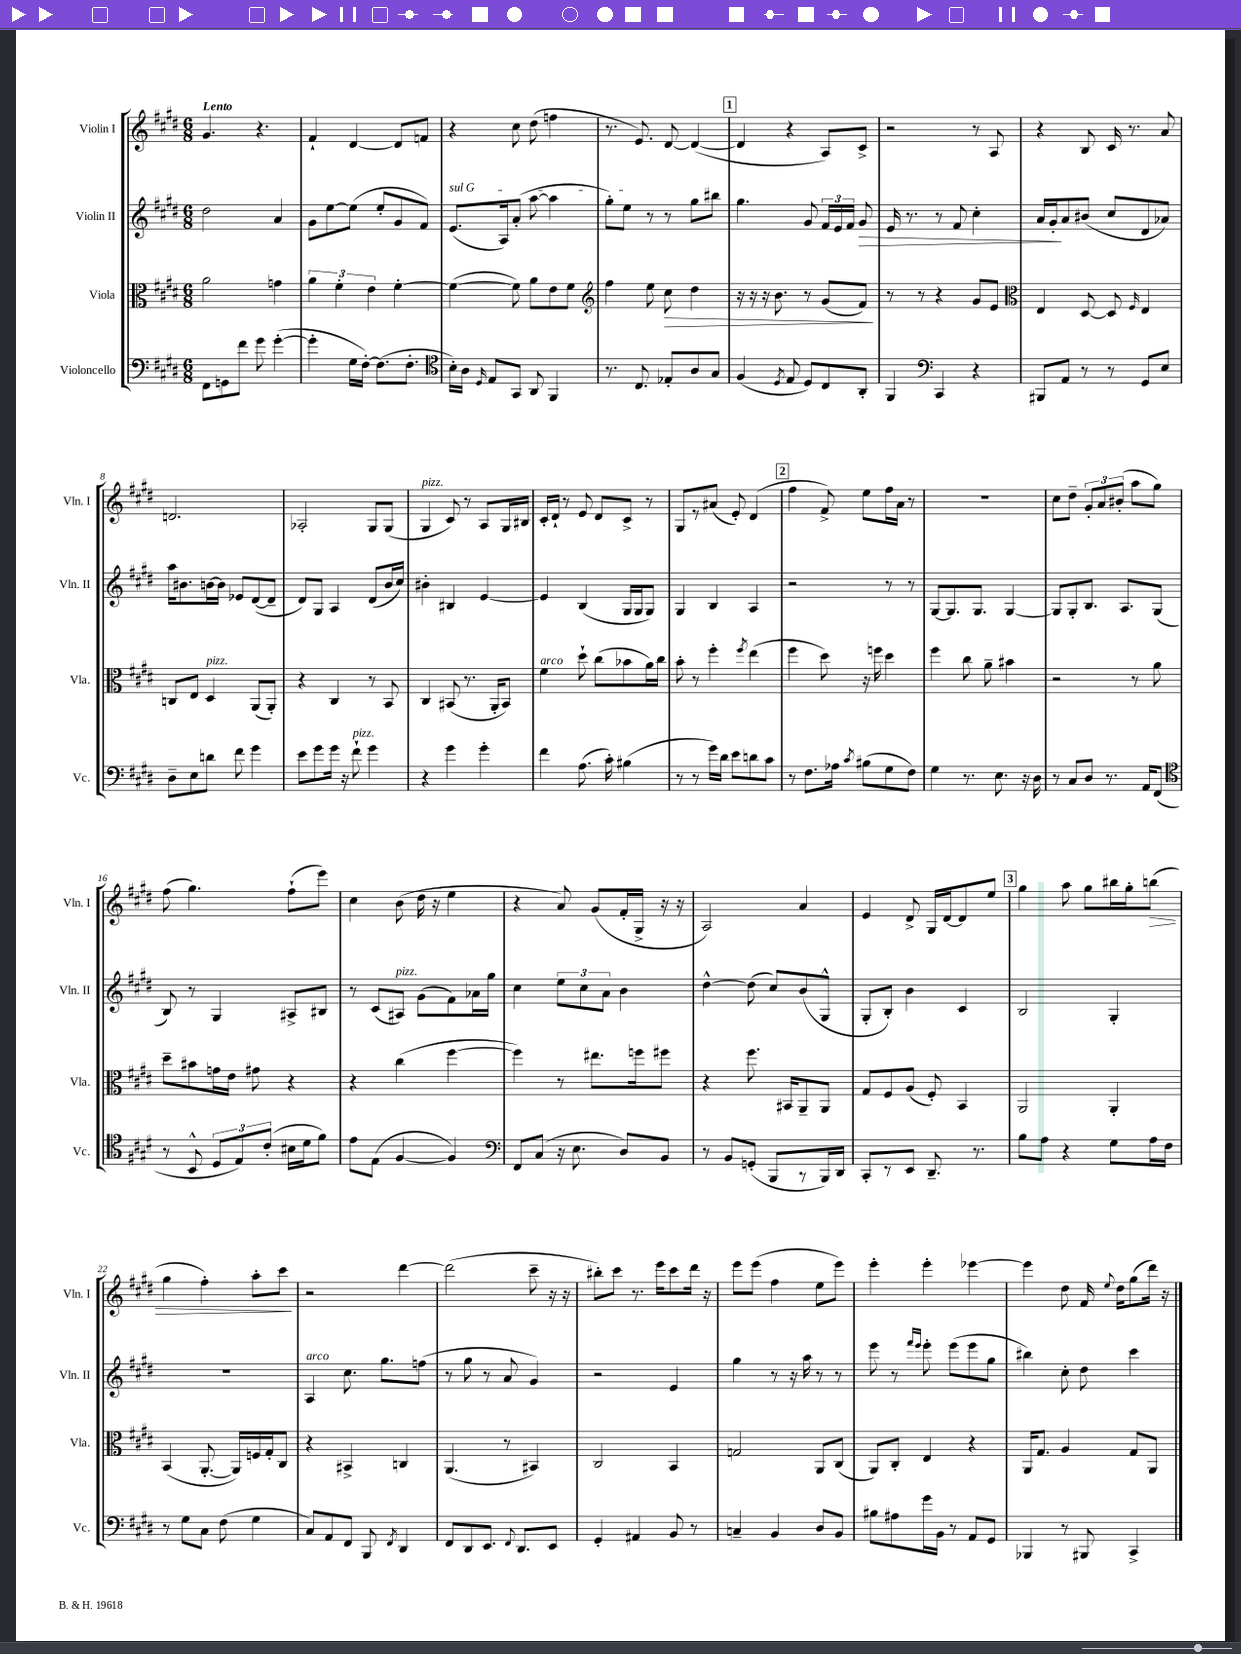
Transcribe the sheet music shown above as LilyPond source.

<<
\new StaffGroup <<
\new Staff = "s0" \with { instrumentName = "Violin I" shortInstrumentName = "Vln. I" } {
    \clef treble \key e \major \numericTimeSignature \time 6/8 \tempo "Lento"
    \autoBeamOff gis'4. r4. |
    fis'4-! dis'4~ dis'8[ f'8] |
    r4 cis''8 dis''8( f''4 |
    r8. e'8.) dis'8~ dis'4~( |
    \mark \markup { \box "1" } dis'4 r4 a8[) cis'8]-> |
    r2 r8 a8 |
    r4 b8 cis'16 r8. a'8 |
    d'2. |
    aes2-. gis8[ gis8]( |
    gis4^\markup { \italic "pizz." } cis'8) r8 a8[ gis16 bis16] |
    cis'16[-. dis'16]-! r8 e'8 dis'8[ cis'8]-> r8 |
    gis8[ r8 ais'8]( e'8-.) dis'4( |
    \mark \markup { \box "2" } fis''4 fis'8->) e''8[ fis''16 a'16] r8 |
    R2. |
    cis''8[ dis''8]-- \tuplet 3/2 { gis'8[-. a'8 bis'8]-.( } a''8[ gis''8]) |
    fis''8( gis''4.) fis''8[-!( e'''8]) |
    cis''4 b'8( dis''16 r16 e''4 |
    r4 a'8) gis'8[( fis'16-. gis16]-> r16 r16 |
    a2) a'4 |
    e'4 dis'8-> gis16[ dis'16~ dis'8 e''8] |
    \mark \markup { \box "3" } gis''4 a''8 gis''8[ bis''16 gis''16-. b''8]\>( |
    gis''4 fis''4-.) a''8[-. cis'''8]\! |
    r2 dis'''4~ |
    dis'''2( cis'''8-- r16 r16 |
    bis''8[-.) cis'''8] r8. e'''16[ cis'''8 dis'''16] r16 |
    e'''8[ e'''8]( fis''4 e''8[ e'''8]) |
    e'''4-. e'''4-. ees'''4~ |
    ees'''4 dis''8 fis'16 \appoggiatura { e''8 } dis''16[ gis''8( dis'''16]) r16 \bar "|." |
}
\new Staff = "s1" \with { instrumentName = "Violin II" shortInstrumentName = "Vln. II" } {
    \clef treble \key e \major \numericTimeSignature \time 6/8
    \autoBeamOff dis''2 a'4 |
    gis'8[ e''8~ e''8]( e''8[-. gis'8 fis'8]) |
    \once \override TextSpanner.bound-details.left.text = \markup { \italic "sul G" } e'8.[\startTextSpan( a16) a'8]-.( a''8~ a''4 |
    gis''8[-.) e''8]\stopTextSpan r8 r8 gis''8[ bis''8] |
    \mark \markup { \box "1" } gis''4. gis'8 \tuplet 3/2 { fis'16[ e'16 fis'16] } gis'8\> |
    e'16 r8. r8 fis'8 cis''4-. |
    a'16[ gis'16-.\! a'8 bis'8]( cis''8[ dis'8 aes'8]) |
    a''16[ bis'8. b'16~ b'16] ees'8[ dis'8~( dis'8]-- |
    dis'8[) gis8] a4 dis'8[( b'16 cis''16]) |
    bis'4-. bis4 e'4~ |
    e'4 b4( gis16[ gis16 gis8]) |
    gis4 b4 a4 |
    \mark \markup { \box "2" } r2 r8 r8 |
    gis8[~ gis8. gis8.] gis4~ |
    gis8[ gis8-. b8.] a8.[ gis8]( |
    b8) r8 gis4 ais8[-> bis8] |
    r8 cis'8[( ais8]^\markup { \italic "pizz." }) gis'8[( fis'8) aes'16 gis''16] |
    cis''4 \tuplet 3/2 { e''8[ cis''8 a'8] } b'4 |
    dis''4~-^ dis''8( cis''8[) b'8( gis8]-^ |
    gis8[-. b8]-.) b'4 cis'4 |
    \mark \markup { \box "3" } b2 gis4-. |
    R2. |
    a4^\markup { \italic "arco" } cis''8. gis''8.[ f''8]( |
    r8 gis''8 r8 a'8 gis'4) |
    r2 e'4 |
    gis''4 r8 r16 a''16 r8 r8 |
    e'''8 r8 \grace { fis'''16[ e'''16] } e'''8-. e'''8[( e'''8 gis''8] |
    bis''4) cis''8-. dis''8 cis'''4 \bar "|." |
}
\new Staff = "s2" \with { instrumentName = "Viola" shortInstrumentName = "Vla." } {
    \clef alto \key e \major \numericTimeSignature \time 6/8
    \autoBeamOff a'2 g'4 |
    \tuplet 3/2 { a'4 fis'4-. e'4 } fis'4~-. |
    fis'4~( fis'8) a'8[ e'8 fis'8] |
    \clef treble fis''4 e''8 cis''8\> dis''4 |
    \mark \markup { \box "1" } r16 r16 r16 b'8. r8 gis'8[( fis'8]\!) |
    r8 r8 r4 gis'8[ e'8] |
    \clef alto e4 dis8~ dis8 \grace { fis16 } e4 |
    c8[ e8] dis4^\markup { \italic "pizz." } a,8[( a,8]-.) |
    r4 cis4 r8 b,8 |
    cis4 bis,8( r8. a,16[-. bis,8]) |
    fis'4^\markup { \italic "arco" } dis''8-! cis''8[( bes'8 a'16) cis''16] |
    b'8-. r8 fis''4-. \acciaccatura { fis''8 } e''4( |
    \mark \markup { \box "2" } fis''4 dis''8) r16 f''16 dis''4 |
    fis''4 cis''8 a'8-- bis'4 |
    r2 r8 a'8 |
    dis''8[-- bis'8 g'16 e'16] gis'8 r4 |
    r4 cis''4( fis''4~ |
    fis''4) r8 eis''8.[ f''16 fis''8] |
    r4 fis''8. bis,16[ a,8-- a,8] |
    gis8[ fis8 a8]( fis8-.) b,4 |
    \mark \markup { \box "3" } a,2 a,4-. |
    b,4( a,8.~-. a,16[) f16 gis16-. cis8] |
    r4 bis,4-> c4 |
    a,4.( r8 bis,4) |
    cis2 b,4 |
    g2 a,8[ cis8]( |
    a,8[) cis8]-. e4 r4 |
    a,16[ gis8.] a4 gis8[ a,8] \bar "|." |
}
\new Staff = "s3" \with { instrumentName = "Violoncello" shortInstrumentName = "Vc." } {
    \clef bass \key e \major \numericTimeSignature \time 6/8
    \autoBeamOff fis,8[ g,8 fis'8] gis'8 gis'4~-.( |
    gis'4-. gis16[ fis16]~-.) fis8.[( fis8.]-. |
    \clef tenor b16[-.) a16] \grace { dis16 } e8[ gis,8] a,8 fis,4 |
    r8. cis8. ees8[-. a8 gis8] |
    \mark \markup { \box "1" } fis4( \acciaccatura { dis8 } e8 dis8[) cis8 a,8]-. |
    fis,4 \clef bass cis,4 r4 |
    bis,,8[ a,8] r8 r8 gis,8[ e8] |
    dis8[-- e8 d'8] fis'8 gis'4 |
    e'8[ gis'8 gis'16] r16 fis'8-!^\markup { \italic "pizz." } gis'4 |
    r4 gis'4 gis'4-. |
    fis'4 a8.( cis'16-.) bis4( |
    r8 r8 gis'16[) dis'16] e'8[ d'8 cis'8] |
    \mark \markup { \box "2" } r8 fis8.[ aes16] \acciaccatura { cis'8 } bis8[( gis8 fis8]) |
    gis4 r8. e8. r16 dis16 |
    r8 cis8[ dis8] r8. a,16[ fis,8]( |
    \clef tenor r8 b,8-^ \tuplet 3/2 { dis8[ e8) cis'8]-.( } bis16[ dis'16 fis'8]) |
    e'8[ e8]( fis4~ fis4) |
    \clef bass fis,8[ cis8]( r16 e8. dis8[) b,8] |
    r8 b,8[ g,8]-.( b,,8[ r8 b,,16) dis,16] |
    cis,8[-. r8 e,8] dis,8.-- r8. |
    \mark \markup { \box "3" } b8[ a8] r4 gis8[ a16 fis16] |
    r8 gis8[ cis8] fis8( gis4 |
    cis8[) a,8 fis,8] b,,8 \acciaccatura { fis,8 } dis,4 |
    fis,8[ dis,8 e,8.] \appoggiatura { fis,8 } dis,8.[ e,8] |
    gis,4-. ais,4 b,8 r8 |
    c4-- b,4 dis8[ b,8] |
    bis8[ ais8 gis'16 b,16] r8 a,8[ gis,8] |
    bes,,4 r8 bis,,8 cis,4-> \bar "|." |
}
>>
>>
